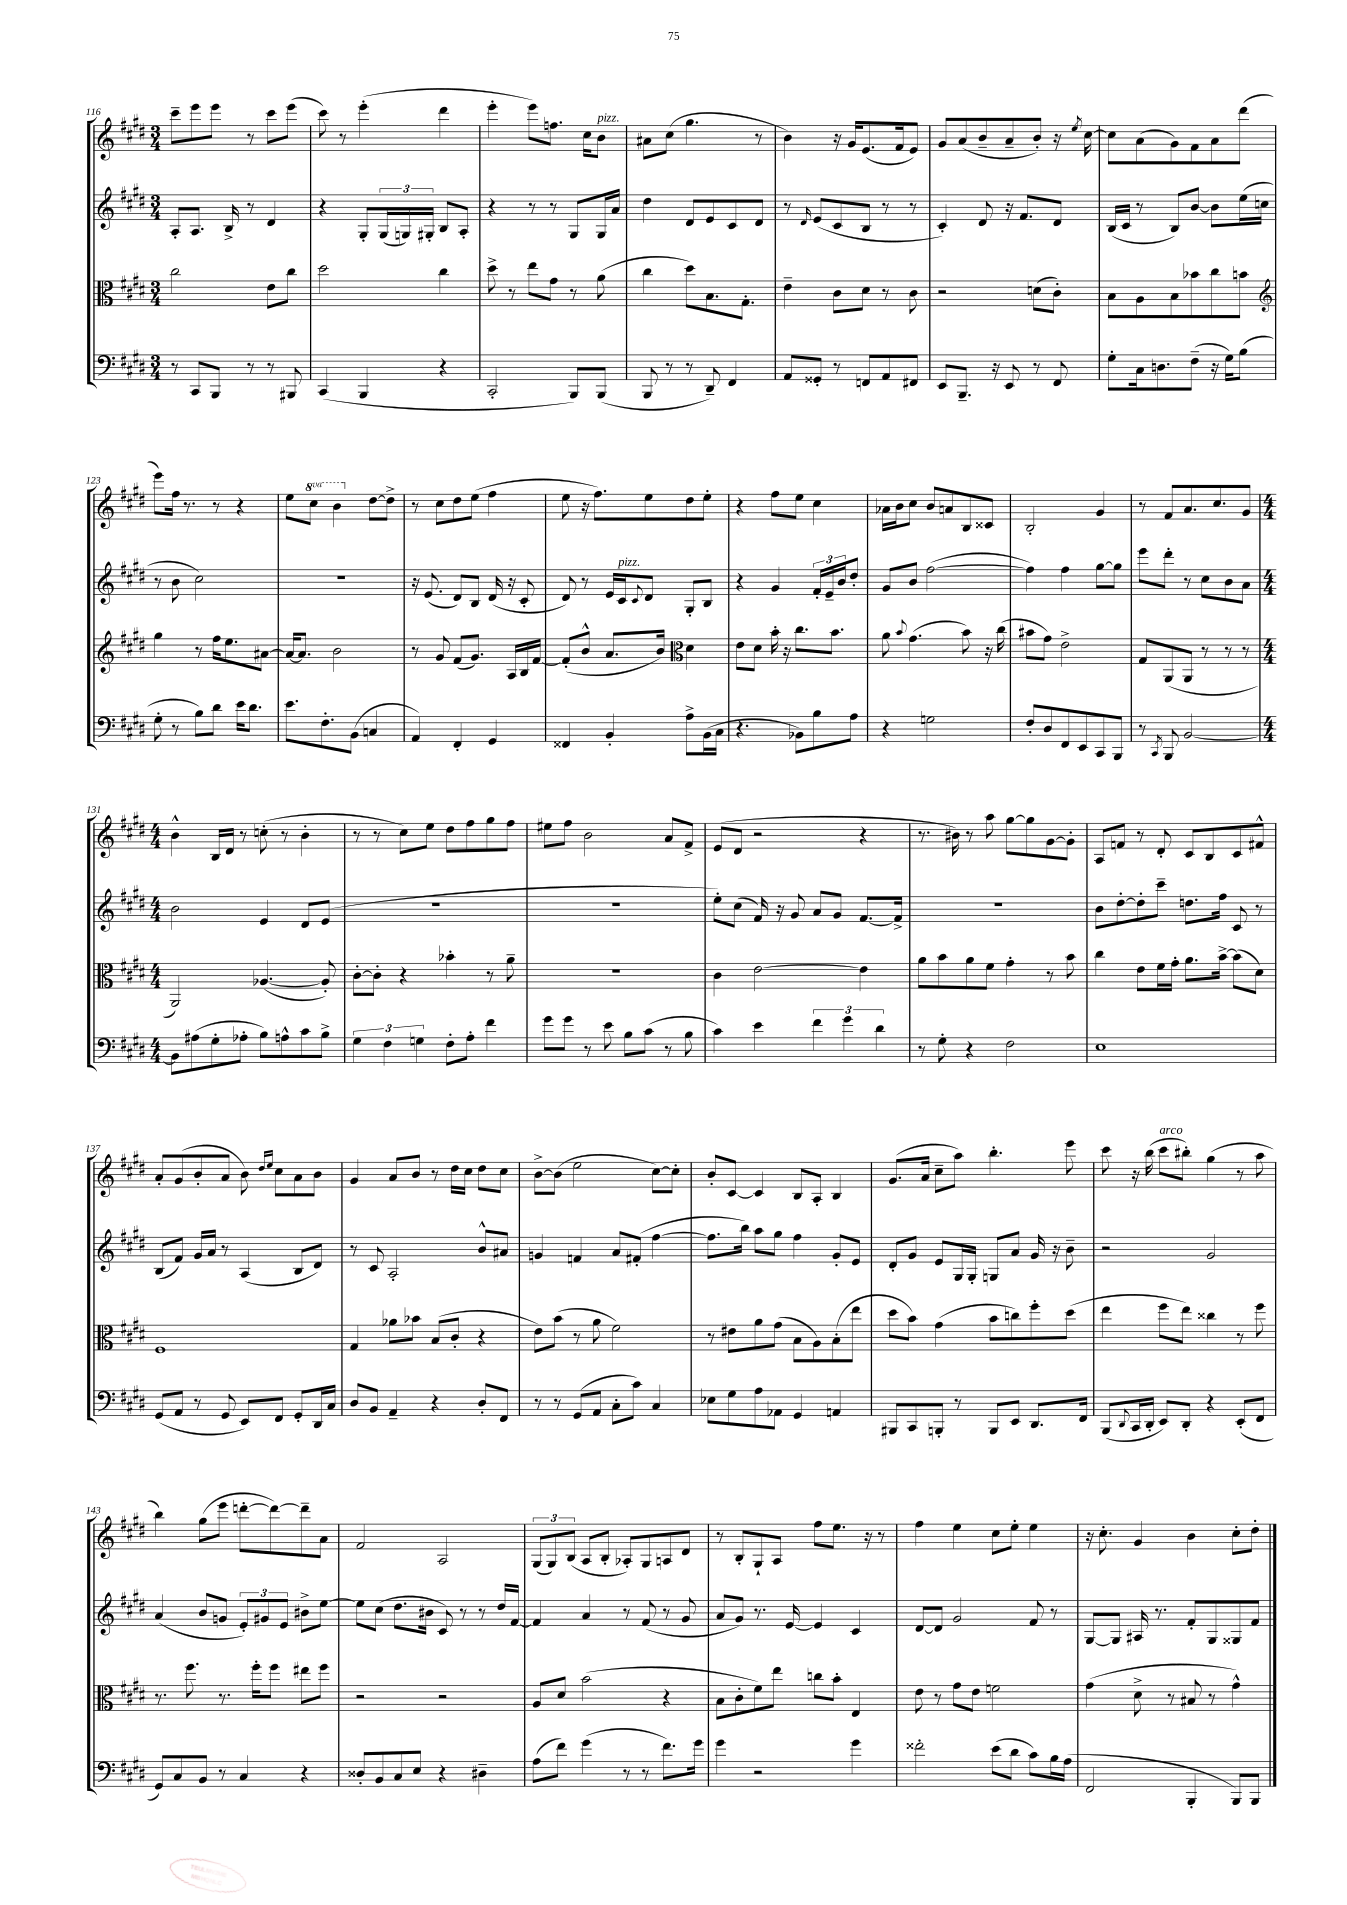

**kern	**kern	**kern	**kern
*part4	*part3	*part2	*part1
*staff4	*staff3	*staff2	*staff1
*clefF4	*clefC3	*clefG2	*clefG2
*k[f#c#g#d#]	*k[f#c#g#d#]	*k[f#c#g#d#]	*k[f#c#g#d#]
*M3/4	*M3/4	*M3/4	*M3/4
=116	=116	=116	=116
8r	2cc#\	8A'/L	8ccc#~\L
8CC#/L	.	8.A/J	8eee\
8BBB/J	.	.	8eee\J
.	.	16B^/	.
8r	.	8r	8r
8r	8e\L	4d#/	8ccc#\L
8BBB#X/	8cc#\J	.	(8eee\J
=117	=117	=117	=117
(4CC#/	2dd#\	4r	8ccc#\)
.	.	.	8r
4BBB/	.	8G#'/L	(4eee'\
.	.	(24G#/L	.
.	.	24Gn/)	.
.	.	24G#X'/JJ	.
4r	4cc#\	8B/L	4ddd#\
.	.	8A'/J	.
=118	=118	=118	=118
2CC#'/	8dd#^\	4r	4eee'\
.	8r	.	.
.	8ee\L	8r	8eee\L)
.	8g#\J	8r	8.ffn\J
8BBB/L)	8r	8G#/L	.
.	.	.	16cc#\KL
!	!	!	!LO:TX:a:i:t=pizz.
(8BBB/J	(8a\	16G#/L	8b\J
.	.	16a/JJ	.
=119	=119	=119	=119
8BBB/	4cc#\	4dd#\	8a#X\L
8r	.	.	(8cc#\J
8r	8dd#\L)	8d#/L	4.gg#\
8DD#~/)	8.B\	8e/	.
4FF#/	.	8c#/	.
.	8.G#'\J	.	.
.	.	8d#/J	8r
=120	=120	=120	=120
8AA/L	4e~\	8r	4b\)
.	.	16qqd#/	.
8GG##X'/J	.	(8e/L	.
8r	8c#\L	8c#/	16r
.	.	.	16g#/KL
8FFn/L	8d#\J	8B/J	(8.e/
8AA/	8r	8r	.
.	.	.	16f#/k
8FF#X/J	8c#\	8r	8e/J)
=121	=121	=121	=121
8EE/L	2r	4c#'/)	8g#/L
8.BBB~/J	.	.	(8a/
.	.	8d#/	8b~/
16r	.	.	.
8EE/	.	16r	8a~/
.	.	8.f#/L	.
8r	(8dn\L	.	8b'/J)
8FF#/	8c#'\J)	8d#/J	16r
.	.	.	8qee/
.	.	.	[16cc#\
=122	=122	=122	=122
8G#'\L	8B\L	(16B/LL	8cc#\L]
.	.	16c#/JJ	.
16C#\k	8A\	8r	(8a\
8.Dn\	.	.	.
.	8B\	8B/L)	8g#\)
(8F#~\J	8b-X\	[8b/J	8f#\
16r	8cc#\	8b\L]	8a\
16G#\KL)	.	.	.
(8B\J	8bn\J	(16ee\L	(8ddd#\J
.	.	16ccn\JJ	.
!!LO:LB:g=z
=123	=123	=123	=123
*	*clefG2	*	*
8G#'\	4gg#\	8r	8eee\L)
8r	.	8b\	16ff#\Jk
.	.	.	8.r
8B\L)	8r	2cc#\)	.
8d#\J	16ff#\KL	.	8r
.	8.ee\	.	.
16e\KL	.	.	4r
8.d#\J	.	.	.
.	[8a#X\J	.	.
=124	=124	=124	=124
8.e\L	16a#/KL_	2.r	8ee\L
.	8.a#/J]	.	.
*	*	*	*8va
.	.	.	8ccc#\J
8.F#'\	.	.	.
.	2b\	.	4bb\
(8BB\J	.	.	.
*	*	*	*X8va
4Cn/	.	.	[8dd#\L
.	.	.	8dd#^\J]
=125	=125	=125	=125
4AA/)	8r	16r	8r
.	.	(8.e/	.
.	8g#/	.	8cc#\L
4FF#'/	(8f#/L	8d#/L)	8dd#\
.	8.g#/J)	8B/J	(8ee\J
4GG#/	.	(16d#/	4ff#\
.	16A/LL	16r	.
.	16B/	8c#'/	.
.	[16f#/JJ	.	.
=126	=126	=126	=126
4FF##X/	(8f#'/L]	8d#/)	8ee\
.	8b^^/J	8r	16r
.	.	.	8.ff#\L)
4BB'/	8.a/L	16e/LL	.
!	!	!LO:TX:a:i:t=pizz.	!
.	.	16c#/J	.
.	.	8qqc#/	.
.	.	8d#/J	8ee\
.	16b/Jk)	.	.
*	*clefC3	*	*
8A^\L	4d#\	8G#'/L	8dd#\
(16BB\L	.	8B/J	8ee'\J
16C#\JJ	.	.	.
=127	=127	=127	=127
4.r	8e\L	4r	4r
.	8d#\J	.	.
.	16b'\	4g#/	8ff#\L
.	16r	.	.
8BB-X\L)	8.cc#\L	.	8ee\J
8B\	.	24f#'/LL	4cc#\
.	.	24e~/	.
.	8.b\J	.	.
.	.	24b/J	.
8A\J	.	8dd#'/J	.
=128	=128	=128	=128
4r	8a\	8g#/L	16a-X\LL
.	.	.	16b\J
.	8qqb/	.	.
.	(4.g#\	8b/J	8cc#\J
2Gn\	.	([2ff#\	8b/L
.	.	.	8an/
.	8b\)	.	8B/
.	16r	.	8c##X/J
.	(16cc#\	.	.
=129	=129	=129	=129
8F#'/L	8b#X\L	4ff#\])	2B'/
8D#/	8g#\J)	.	.
8FF#/	2e^\	4ff#\	.
8EE/	.	.	.
8CC#/	.	[8gg#\L	4g#/
8BBB/J	.	8gg#\J]	.
=130	=130	=130	=130
8r	8G#/L	8eee\L	8r
8qCC#/	.	.	.
8BBB/	(8AA/	8ddd#'\J	8f#/L
[2BB/	8AA/J	8r	8.a/
.	8r	8cc#\L	.
.	.	.	8.cc#/
.	8r	8b\	.
.	8r	8a\J	8g#/J
!!LO:LB:g=z
=131	=131	=131	=131
*M4/4	*M4/4	*M4/4	*M4/4
8BB\L]	2AA/)	2b\	4b^^\
(8A#X\	.	.	.
8G#'\	.	.	16B/LL
.	.	.	16d#/JJ
8A-X'\J	.	.	8r
8B\L)	([4.A-X/	4e/	(8ccn'\
8An^^\	.	.	8r
8c#\	.	8d#/L	4b'\
8B^\J	8A-'/])	(8e/J	.
=132	=132	=132	=132
6G#\	[8c#'\L	1r	8r
.	8c#'\J]	.	8r
6F#\	.	.	.
.	4r	.	8cc#\L)
6Gn\	.	.	.
.	.	.	8ee\J
8F#'\L	4b-X'\	.	8dd#\L
8A'\J	.	.	8ff#\
4f#\	8r	.	8gg#\
.	8a~\	.	8ff#\J
=133	=133	=133	=133
8g#\L	1r	1r	8ee#X\L
8g#\J	.	.	8ff#\J
8r	.	.	2b\
8e\	.	.	.
8B\L	.	.	.
(8c#\J	.	.	.
8r	.	.	8a/L
8B\	.	.	8f#^/J
=134	=134	=134	=134
4c#\)	4c#\	8ee'\L)	(8e/L
.	.	(8cc#\J	8d#/J
4e\	[2e\	16f#/)	2r
.	.	16r	.
.	.	8g#/	.
6f#\	.	8a/L	.
.	.	8g#/J	.
6g#\	.	.	.
.	4e\]	[8.f#/L	4r
6d#\	.	.	.
.	.	16f#^/Jk]	.
=135	=135	=135	=135
8r	8a\L	1r	8.r
8G#'\	8b\	.	.
.	.	.	16b#X\)
4r	8a\	.	8r
.	8f#\J	.	8aa\
2F#\	4g#'\	.	[8gg#\L
.	.	.	8gg#\]
.	8r	.	[8g#\
.	8b\	.	8g#'\J]
=136	=136	=136	=136
1E	4cc#\	8b\L	8A/L
.	.	[8dd#'\	8fn/J
.	8e\L	8dd#'\]	8r
.	16f#\L	8ccc#~\J	8d#'/
.	16g#'\JJ	.	.
.	8.a\L	8.ddn\L	8c#/L
.	.	.	8B/
.	[16b^\Jk	16ff#\Jk	.
.	(8b\L]	8c#/	8c#/
.	8d#\J)	8r	8f#X^^/J
!!LO:LB:g=z
=137	=137	=137	=137
(8GG#/L	1F#	(8B/L	8a'/L
8AA/J	.	8f#/J)	(8g#/
8r	.	16g#/LL	8b'/
.	.	16a/JJ	.
8GG#/	.	8r	8a/J
8EE/L)	.	(4A/	8b\)
.	.	.	16qqdd#/LL
.	.	.	16qqee/JJ
8FF#/J	.	.	8cc#\L
8GG#'/L	.	8B/L	8a\
16DD#/L	.	8d#/J)	8b\J
16C#/JJ	.	.	.
=138	=138	=138	=138
8D#/L	4G#/	8r	4g#/
8BB/J	.	8c#/	.
4AA~/	8a-X\L	2A'/	8a/L
.	8b-X\J	.	8b/J
4r	(8B/L	.	8r
.	8c#'/J	.	16dd#\LL
.	.	.	16cc#\JJ
8D#'/L	4r	8b^^/L	8dd#\L
8FF#/J	.	8a#X/J	8cc#\J
=139	=139	=139	=139
8r	8e\L)	4gn/	[8b^\L
8r	(8b\J	.	(8b\J]
(8GG#/L	8r	4fn/	2ee\
8AA/J	8a\	.	.
8C#'\L	2f#\)	8a/L	.
8c#\J)	.	(8f#X'/J	.
4C#/	.	[4ff#\	[8cc#\L)
.	.	.	8cc#'\J]
=140	=140	=140	=140
8E-X\L	8r	8.ff#\L]	8b'/L
8G#\	8e#X\L	.	[8c#/J
.	.	16bb\Jk)	.
8A\	8a\	8aa\L	4c#/]
8AA-X\J	(8g#\J	8gg#\J	.
4GG#/	8B\L	4ff#\	8B/L
.	8A\)	.	8A'/J
4AAn/	(8B'\	8g#'/L	4B/
.	8ee\J	8e/J	.
=141	=141	=141	=141
8BBB#X/L	8dd#\L	8d#'/L	(8.g#/L
8CC#/	8b\J)	8g#/J	.
.	.	.	16a/Jk
8BBBn'/J	(4g#\	8e/L	8cc#~\L
8r	.	16G#/L	8aa\J)
.	.	16G#'/JJ	.
8BBB/L	8b\L	8Gn/L	4.bb'\
8EE/J	8ccn\)	8a/J	.
8.DD#/L	8ff#'\	16g#/	.
.	.	16r	.
.	(8dd#\J	8b~\	8eee\
16FF#/Jk	.	.	.
=142	=142	=142	=142
(8BBB/L	4ee\	2r	8ccc#\
8qqDD#/	.	.	.
16CC#/L	.	.	16r
16DD#'/JJ	.	.	(16bb\
!	!	!	!LO:TX:a:i:t=arco
8EE/L)	8ff#\L	.	8ccc#\L
8DD#'/J	8ee\J)	.	8bb#X'\J)
4r	4cc##X\	2g#/	(4gg#\
(8EE'/L	8r	.	8r
8FF#/J	8ff#\	.	8aa\
!!LO:LB:g=z
=143	=143	=143	=143
8GG#/L)	8.r	(4a/	4bb\)
8C#/	.	.	.
.	8.ff#\	.	.
8BB/J	.	8b/L	(8gg#\L
8r	8.r	8gn/J	8eee\J
4C#/	.	12e'/L)	[8dddn'\L
.	16ff#'\KL	.	.
.	.	12g#X/	.
.	8ff#\J	.	8ddd\_)
.	.	12e/J	.
4r	8ee#X\L	8b#X^\L	8ddd~\]
.	8ff#\J	[8ee\J	8a\J
=144	=144	=144	=144
8D##X'/L	2r	8ee\L]	2f#/
8BB/	.	(8cc#\J	.
8C#/	.	8.dd#\L	.
8E/J	.	.	.
.	.	16b#X\Jk	.
4r	2r	8c#/)	2A/
.	.	8r	.
4D#X~\	.	8r	.
.	.	16dd#/LL	.
.	.	[16f#/JJ	.
=145	=145	=145	=145
(8A\L	8A/L	4f#/]	(12G#/L
.	.	.	12G#/)
8f#\J)	8d#/J	.	.
.	.	.	(12B/J
(4g#\	(2b\	4a/	8A/L
.	.	.	8B'/J
8r	.	8r	8A-X'/L)
8r	.	(8f#/	8G#/
8.f#\L)	4r	8r	8An/
.	.	8g#/	8d#/J
16g#\Jk	.	.	.
=146	=146	=146	=146
4g#\	8B\L	8a/L	8r
.	8c#'\	8g#/J)	8B'/L
2r	8f#\)	8.r	8G#`/
.	8ee\J	.	8A/J
.	.	[16e/	.
.	8ccn\L	4e/]	8ff#\L
.	8b'\J	.	8.ee\J
4g#\	4E/	4c#/	.
.	.	.	16r
.	.	.	8r
=147	=147	=147	=147
2f##X'\	8e\	[8d#/L	4ff#\
.	8r	8d#/J]	.
.	8g#\L	2g#/	4ee\
.	8e\J	.	.
(8e\L	2fn\	.	8cc#\L
8d#\J	.	.	8ee'\J
8c#\L)	.	8f#/	4ee\
16B\L	.	8r	.
(16A\JJ	.	.	.
=148	=148	=148	=148
2FF#/	(4g#\	[8G#/L	16r
.	.	.	8.cc#'\
.	.	8G#/J]	.
.	8d#^\	16A#X/	4g#/
.	.	8.r	.
.	8r	.	.
4BBB'/	8B#X/	8f#'/L	4b\
.	8r	8G#/	.
8BBB/L)	4g#^^\)	8G##X/	8cc#'\L
8BBB/J	.	8f#/J	8dd#'\J
==	==	==	==
*-	*-	*-	*-
